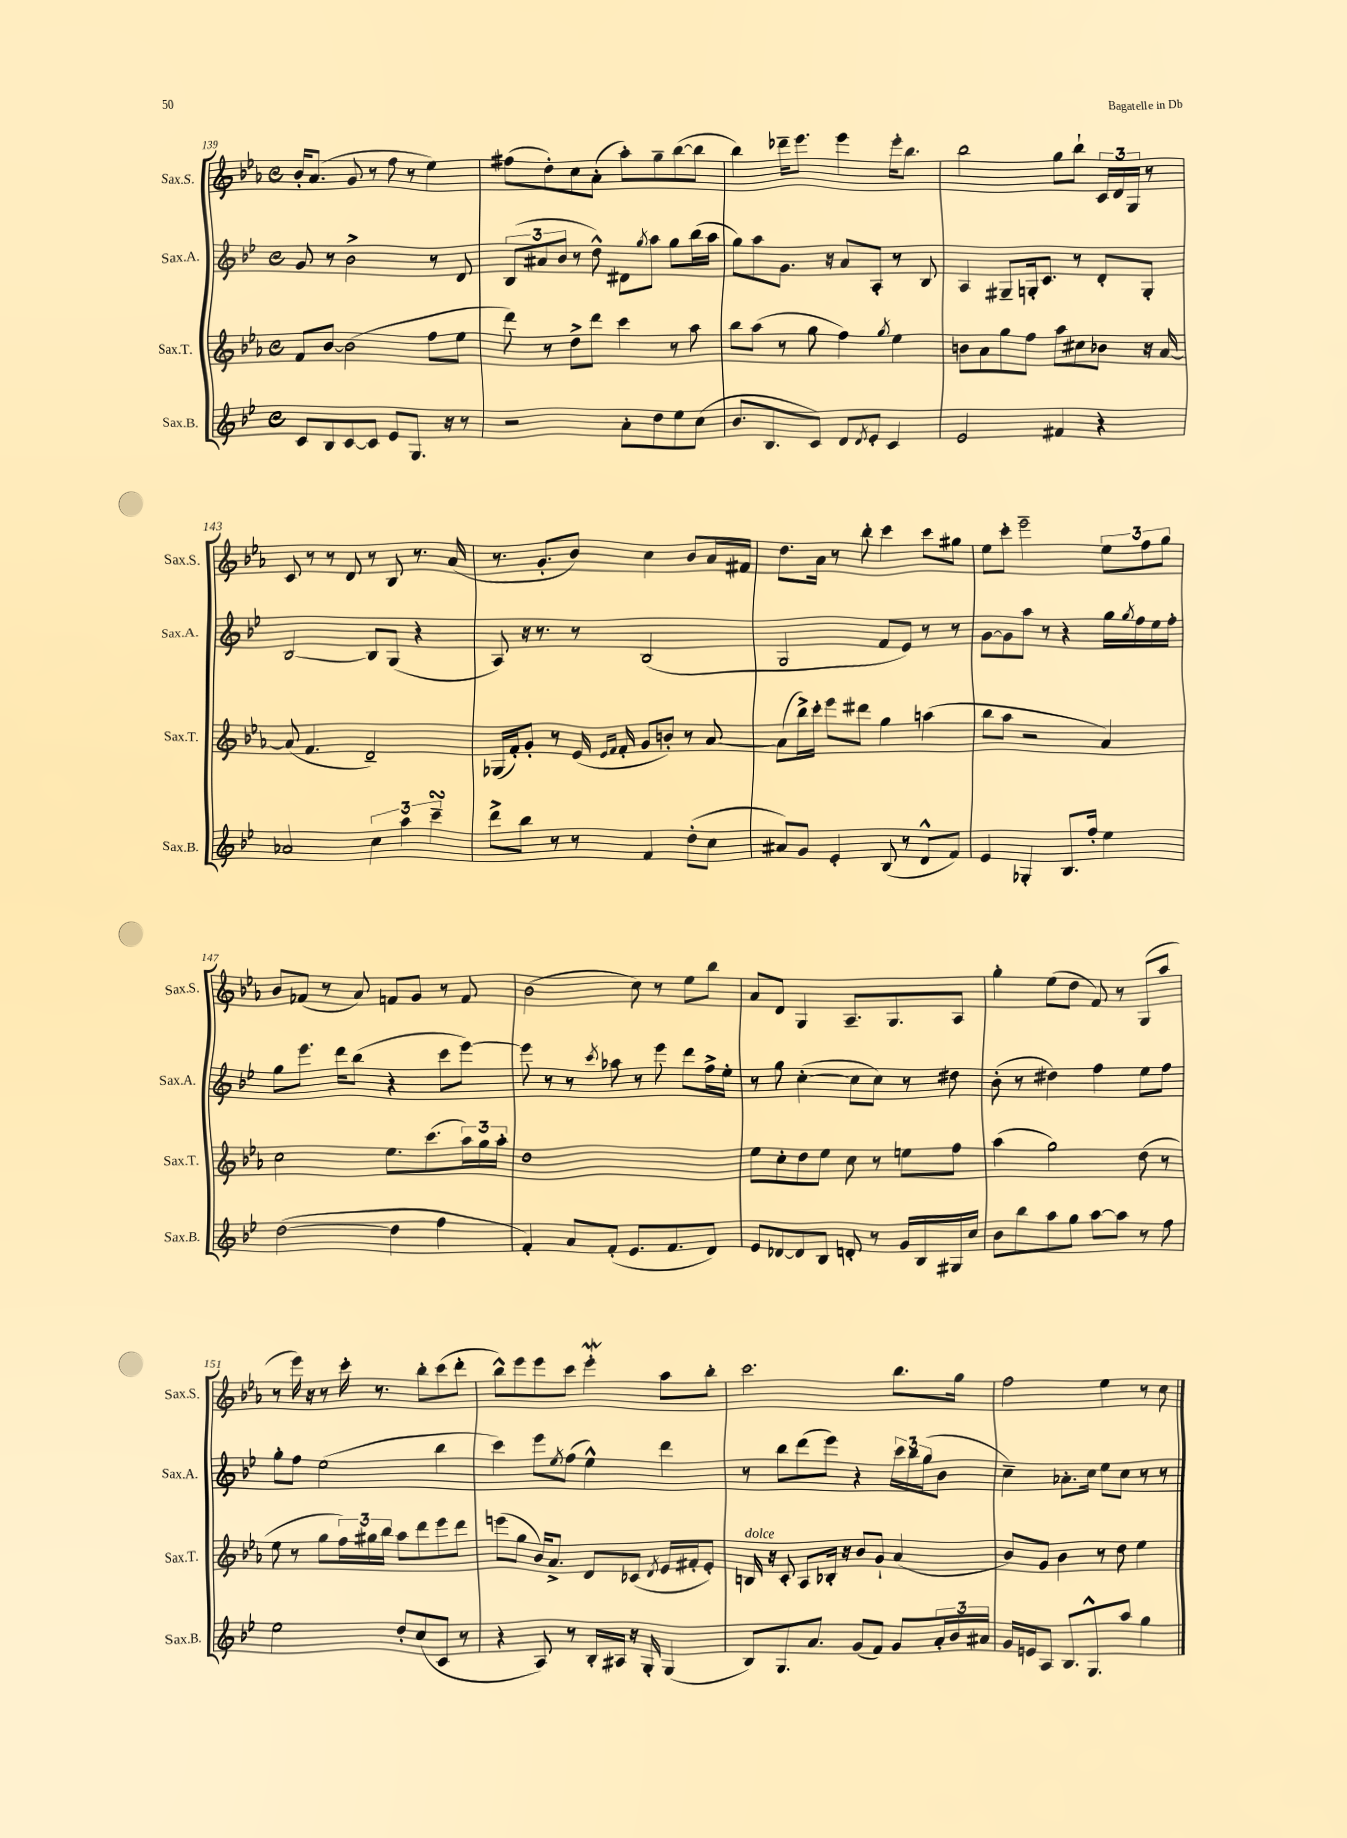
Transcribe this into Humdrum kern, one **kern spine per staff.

**kern	**kern	**kern	**kern
*staff4	*staff3	*staff2	*staff1
*clefG2	*clefG2	*clefG2	*clefG2
*k[b-e-]	*k[b-e-a-]	*k[b-e-]	*k[b-e-a-]
*M4/4	*M4/4	*M4/4	*M4/4
*met(c)	*met(c)	*met(c)	*met(c)
8c	8f	8g	16b-'
.	.	.	(8.a-
8B-	[8b-	8r	.
[8c	(2b-]	2b-^	8g
8c]	.	.	8r
8e-	.	.	8ff
8.G	.	.	8r
.	8ff	8r	4ee-)
16r	.	.	.
8r	8ee-	8d	.
=	=	=	=
2r	8ddd)	(12B-	(8ff#
.	.	12a#	.
.	8r	.	8dd')
.	.	12b-	.
.	8dd^	8r	8cc
.	8ddd	8dd^^)	(8a-'
8a'	4ccc	8d#	8aa-')
.	.	8qgg	.
8dd	.	8aa	8gg~
8ee-	8r	8gg	([8bb-
(8cc	8aa-	(16bb-	8bb-]
.	.	16aa	.
=	=	=	=
8.b-	8bb-	8gg)	4bb-)
.	(8aa-	8aa	.
8.B-	.	.	.
.	8r	8.g	16ddd-~
.	.	.	8.eee-
8c)	8gg	.	.
.	.	16r	.
8d	4ff)	8a	4eee-
8qd	.	.	.
8e-'	.	8A'	.
.	8qgg	.	.
4c	4ee-	8r	16eee-'
.	.	.	8.bb-
.	.	8B-	.
=	=	=	=
2e-	8b	4A	2bb-
.	8a-	.	.
.	8gg	8G#~	.
.	8ff	16G'	.
.	.	8.c	.
4f#	8aa-	.	8gg
.	8cc#	8r	8bb-`
4r	8b-	8d'	24c
.	.	.	24d
.	.	.	24G
.	16r	8G'	8r
.	[16a-	.	.
=	=	=	=
2a-	(8a-]	[2B-	8c
.	4.f	.	8r
.	.	.	8r
.	.	.	8d
6cc	2d~)	8B-]	8r
.	.	(8G	8B-
6aa	.	.	.
.	.	4r	8.r
6ccc~	.	.	.
.	.	.	(16a-
=	=	=	=
8ddd^	(16G-	8A)	8.r
.	16f')	.	.
8bb-	8g'	16r	.
.	.	8.r	8.g'
8r	8r	.	.
8r	(16e-	8r	8b-)
.	16qqe-	.	.
.	16qqf	.	.
.	16f'	.	.
4f	8g	(2B-	4cc
.	8b')	.	.
(8dd'	8r	.	8b-
8cc	[8a-	.	16a-
.	.	.	16f#
=	=	=	=
8a#)	(8a-]	2G	8.dd
8g	16bb-^)	.	.
.	16ccc'	.	16a-
4e-'	8eee-	.	8r
.	8ddd#	.	8bb-'
(8B-	4gg	8f	4ccc
8r	.	8e-)	.
8d^^	(4aa	8r	8ccc
8f)	.	8r	8gg#
=	=	=	=
4e-	8bb-	[8g	8ee-
.	8aa-	8g]	8ccc'
4G-'	2r	8aa	2eee-~
.	.	8r	.
8.B-	.	4r	.
16ff'	.	.	.
4ee-	4a-)	16gg	12ee-
.	.	8qgg	.
.	.	16ff	.
.	.	.	12ff
.	.	16ee-	.
.	.	.	12gg
.	.	16ff'	.
=	=	=	=
([2dd	2cc	8gg	8b-
.	.	8.eee-	(8f-
.	.	.	8r
.	.	16ddd	.
.	.	(8bb-	8a-)
4dd]	8.ee-	4r	8f
.	.	.	8g
.	(8.ccc	.	.
4ff	.	8ccc	8r
.	24aa-)	[8eee-)	8f
.	24gg	.	.
.	24aa-'	.	.
=	=	=	=
4f')	1dd	8eee-]	(2b-
.	.	8r	.
8a	.	8r	.
.	.	8qccc	.
(8f'	.	8aa-	.
8.e-	.	8r	8cc)
.	.	8eee-	8r
8.f	.	.	.
.	.	8ddd	8ee-
8d)	.	16ff^	8bb-
.	.	16ee-'	.
=	=	=	=
8e-	8ee-	8r	8a-
[8d-	8cc'	8gg	8d
8d-]	8dd	([4cc'	4G
8B-	8ee-	.	.
8d'	8cc	8cc]	8.A-~
8r	8r	8cc)	.
.	.	.	8.G
16g	8ee	8r	.
16B-	.	.	.
16G#	8ff	8dd#	8A-
16cc	.	.	.
=	=	=	=
8b-	(4aa-	(8b-'	4gg'
8bb-	.	8r	.
8aa	2gg)	4dd#)	(8ee-
8gg	.	.	8dd
[8aa	.	4ff	8f)
8aa]	.	.	8r
8r	(8dd	8ee-	(8G
8ff	8r	8ff	8aa-
=	=	=	=
2ee-	8ee-	8gg'	8r
.	8r	8ff	16eee-)
.	.	.	16r
.	8gg	(2ee-	8r
.	24ff)	.	16ccc'
.	24gg#	.	.
.	.	.	8.r
.	24bb-	.	.
8dd'	8aa-	.	.
(8cc	8ddd	.	8bb-'
8c	8eee-	4bb-	(8ccc
8r	8ddd	.	8ddd'
=	=	=	=
4r	(8eee	4ccc)	8bb-^^)
.	8gg	.	8eee-
8A)	16b-)	8eee-	8eee-
.	8.a-^	.	.
.	.	8qee-	.
8r	.	(8ff	8ccc
16B-'	8d	4ee-^^)	4eee-'
16A#	.	.	.
16r	(8c-	.	.
16G'	.	.	.
.	8qd	.	.
(4G	16e-	4ddd	8aa-
.	16f#'	.	.
.	8e-')	.	8bb-'
=	=	=	=
8B-)	16B	8r	2.ccc
.	16r	.	.
8.G	8c'	8bb-	.
.	8A-	(8ddd	.
8.a	.	.	.
.	16B-'	8eee-)	.
.	16r	.	.
(8g	8b-	4r	.
8f)	8g`	.	.
8g	(4a-	24ccc	8.bb-
.	.	24bb-	.
.	.	(24gg	.
24a'	.	8b-	.
24b-	.	.	.
.	.	.	16gg
24a#	.	.	.
=	=	=	=
16g	8b-)	4cc~)	2ff
16e	.	.	.
8A	8g	.	.
8.B-	4b-	8.a-'	.
8.G^^	.	16cc	.
.	8r	8ee-	4ee-
8aa	8dd	8cc	.
4gg	4ee-	8r	8r
.	.	8r	8cc
==	==	==	==
*-	*-	*-	*-
